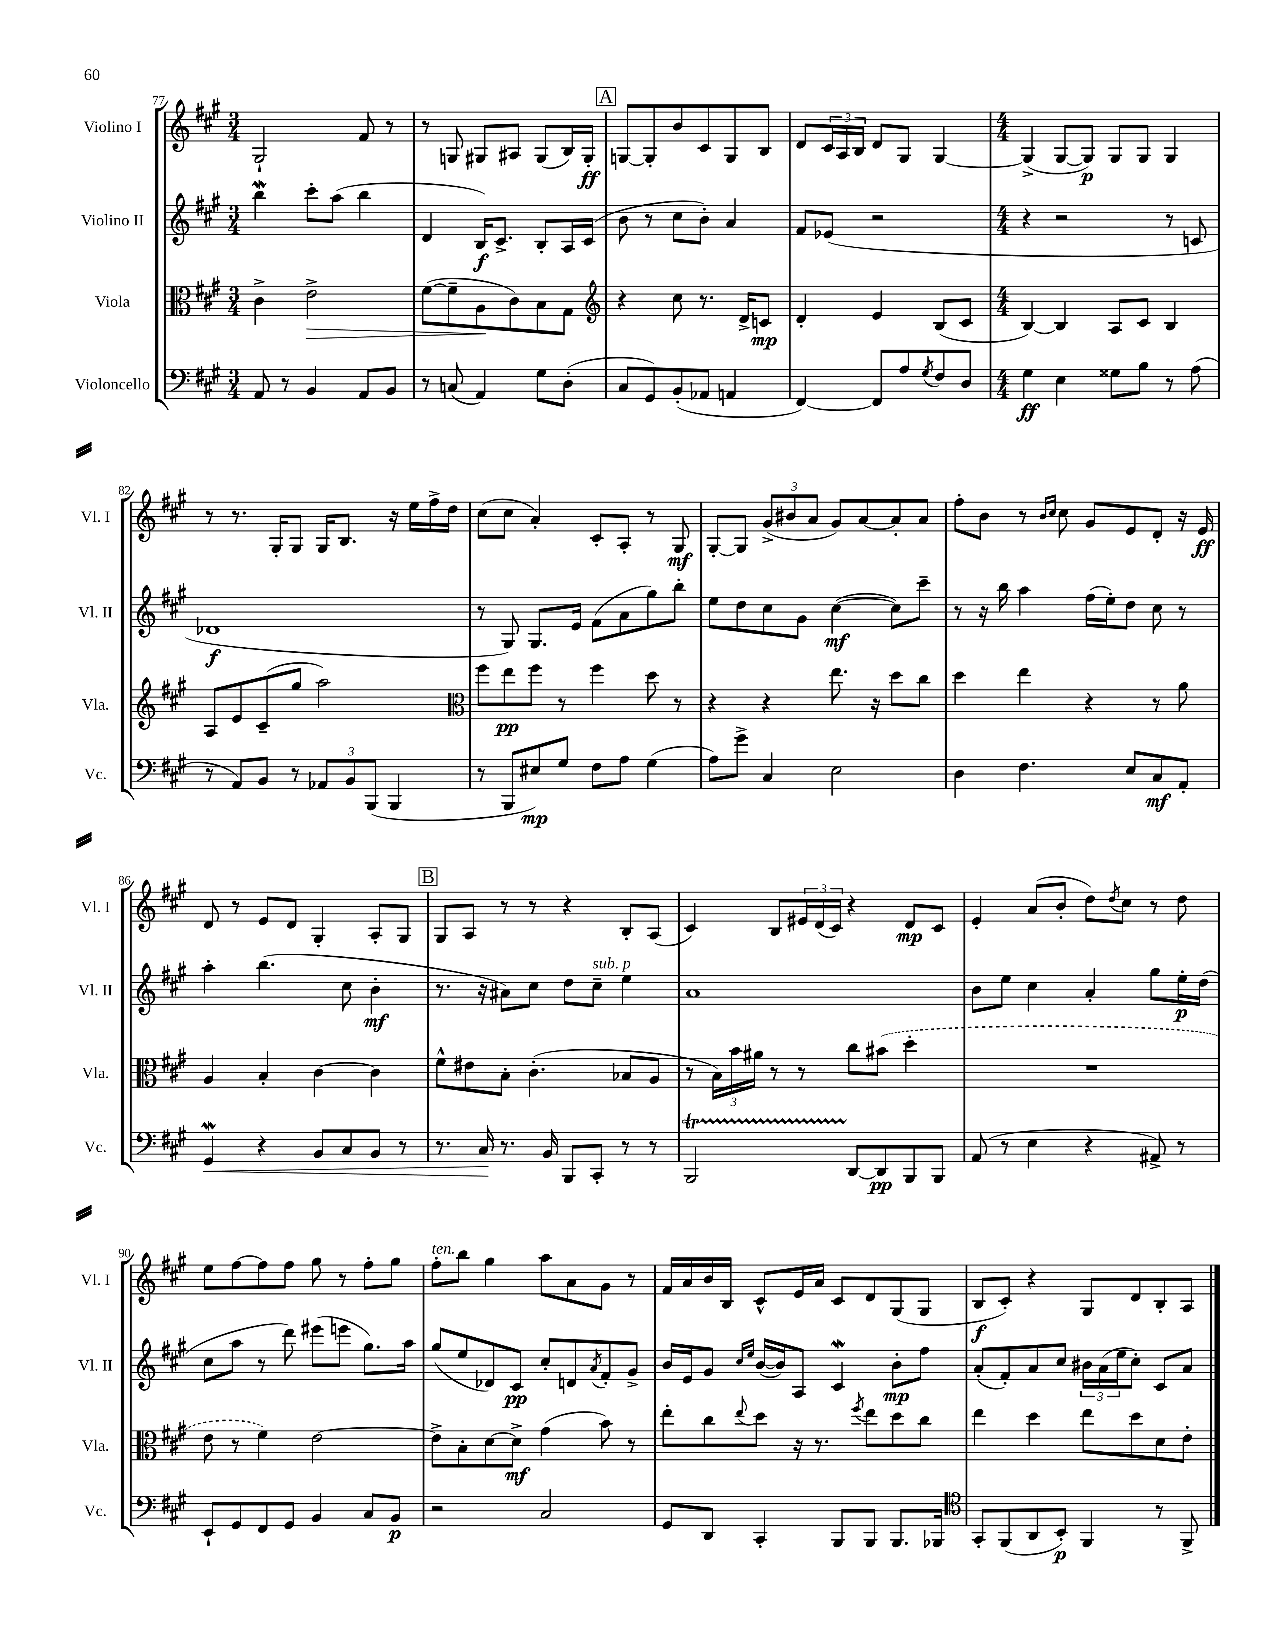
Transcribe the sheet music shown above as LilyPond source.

<<
\new StaffGroup <<
\new Staff = "s0" \with { instrumentName = "Violino I" shortInstrumentName = "Vl. I" } {
    \clef treble \key a \major \numericTimeSignature \time 3/4
    gis2-! fis'8 r8 |
    r8 g8 gis8 ais8 gis8( b16) gis16-.\ff |
    \mark \markup { \box "A" } g8~ g8-. b'8 cis'8 g8 b8 |
    d'8 \tuplet 3/2 { cis'16 a16 b16 } d'8 gis8 gis4~ |
    \numericTimeSignature \time 4/4 gis4->( gis8~ gis8\p) gis8 gis8 gis4 |
    r8 r8. gis16-. gis8 gis16 b8. r16 e''16 fis''16-> d''16 |
    cis''8( cis''8 a'4-.) cis'8-. a8-. r8 gis8\mf |
    gis8~-. gis8 \tuplet 3/2 { gis'8->( bis'8 a'8 } gis'8) a'8~ a'8-. a'8 |
    fis''8-. b'8 r8 \grace { b'16 cis''16 } cis''8 gis'8 e'8 d'8-. r16 e'16\ff |
    d'8 r8 e'8 d'8 gis4-. a8-. gis8 |
    \mark \markup { \box "B" } gis8 a8 r8 r8 r4 b8-. a8( |
    cis'4) b8 \tuplet 3/2 { eis'16 d'16( cis'16) } r4 d'8\mp cis'8 |
    e'4-. a'8( b'8-. d''8) \acciaccatura { d''8 } cis''8 r8 d''8 |
    e''8 fis''8~ fis''8 fis''8 gis''8 r8 fis''8-. gis''8 |
    fis''8-.^\markup { \italic "ten." } b''8 gis''4 a''8 a'8 gis'8 r8 |
    fis'16 a'16 b'16 b16 cis'8-^ e'16 a'16 cis'8 d'8 gis8( gis8 |
    b8\f cis'8-.) r4 gis8 d'8 b8-. a8 \bar "|." |
}
\new Staff = "s1" \with { instrumentName = "Violino II" shortInstrumentName = "Vl. II" } {
    \clef treble \key a \major \numericTimeSignature \time 3/4
    b''4\mordent cis'''8-. a''8( b''4 |
    d'4 b16\f) cis'8.-> b8-. a16 cis'16( |
    \mark \markup { \box "A" } b'8 r8 cis''8 b'8-.) a'4 |
    fis'8 ees'8( r2 |
    \numericTimeSignature \time 4/4 r4 r2 r8 c'8 |
    des'1\f |
    r8 gis8) gis8. e'16 fis'8( a'8 gis''8) b''8-. |
    e''8 d''8 cis''8 gis'8 cis''4~\mf( cis''8) cis'''8-- |
    r8 r16 b''16 a''4 fis''16( e''16-.) d''8 cis''8 r8 |
    a''4-. b''4.( cis''8 b'4-.\mf |
    \mark \markup { \box "B" } r8. r16 ais'8) cis''8 d''8 cis''8--^\markup { \italic "sub. p" } e''4 |
    a'1 |
    b'8 e''8 cis''4 a'4-. gis''8 e''16-.\p d''16( |
    cis''8 a''8 r8 d'''8) eis'''8( e'''8 gis''8.) a''16 |
    gis''8( e''8 des'8) cis'8\pp cis''8-. d'8 \acciaccatura { a'8 } fis'8-. gis'8-> |
    b'16 e'16 gis'8 \grace { cis''16 e''16 } b'16~( b'16) a8 cis'4\mordent b'8-.\mp fis''8 |
    a'8-.( fis'8-.) a'8 cis''8 \tuplet 3/2 { bis'16 a'16( e''16 } cis''8-.) cis'8 a'8 \bar "|." |
}
\new Staff = "s2" \with { instrumentName = "Viola" shortInstrumentName = "Vla." } {
    \clef alto \key a \major \numericTimeSignature \time 3/4
    cis'4-> e'2->\> |
    fis'8~( fis'8-- a8\! cis'8) b8 gis8 |
    \mark \markup { \box "A" } \clef treble r4 cis''8 r8. d'16-> c'8\mp |
    d'4-. e'4 b8( cis'8 |
    \numericTimeSignature \time 4/4 b4~) b4 a8 cis'8 b4 |
    a8 e'8 cis'8--( gis''8 a''2) |
    \clef alto fis''8 e''8\pp fis''8 r8 fis''4 d''8 r8 |
    r4 r4 e''8. r16 d''8 cis''8 |
    d''4 e''4 r4 r8 a'8 |
    a4 b4-. cis'4~ cis'4 |
    \mark \markup { \box "B" } fis'8-^ eis'8 b8-. cis'4.-.( bes8 a8 |
    r8 \tuplet 3/2 { b16) b'16 ais'16 } r8 r8 cis''8 \once \slurDashed bis'8( d''4-. |
    R1 |
    e'8 r8 fis'4) e'2~ |
    e'8-> b8-. d'8~ d'8->\mf gis'4( b'8) r8 |
    e''8-. cis''8 \appoggiatura { e''8 } d''8 r16 r8. \acciaccatura { fis''8 } e''8 d''8 cis''8 |
    e''4 d''4 e''8 d''8 d'8 e'8-. \bar "|." |
}
\new Staff = "s3" \with { instrumentName = "Violoncello" shortInstrumentName = "Vc." } {
    \clef bass \key a \major \numericTimeSignature \time 3/4
    a,8 r8 b,4 a,8 b,8 |
    r8 c8( a,4) gis8 d8-.( |
    \mark \markup { \box "A" } cis8 gis,8) b,8-.( aes,8 a,4 |
    fis,4~) fis,8 a8 \acciaccatura { gis8 } fis8 d8 |
    \numericTimeSignature \time 4/4 gis4\ff e4 gisis8 b8 r8 a8( |
    r8 a,8) b,8 r8 \tuplet 3/2 { aes,8 b,8 b,,8( } b,,4 |
    r8 b,,8 eis8\mp) gis8 fis8 a8 gis4( |
    a8) gis'8-> cis4 e2 |
    d4 fis4. e8 cis8\mf a,8-. |
    gis,4\mordent\< r4 b,8 cis8 b,8 r8 |
    \mark \markup { \box "B" } r8. cis16\! r8. b,16 b,,8 cis,8-. r8 r8 |
    b,,2\startTrillSpan d,8~\stopTrillSpan d,8\pp b,,8 b,,8 |
    a,8( r8 e4 r4 ais,8->) r8 |
    e,8-! gis,8 fis,8 gis,8 b,4 cis8 b,8\p |
    r2 cis2 |
    gis,8 d,8 cis,4-. b,,8 b,,8 b,,8. bes,,16 |
    \clef tenor gis,8-. fis,8( a,8 b,8-.\p) fis,4 r8 fis,8-> \bar "|." |
}
>>
>>
\layout { \context { \Score currentBarNumber = #77 } }
